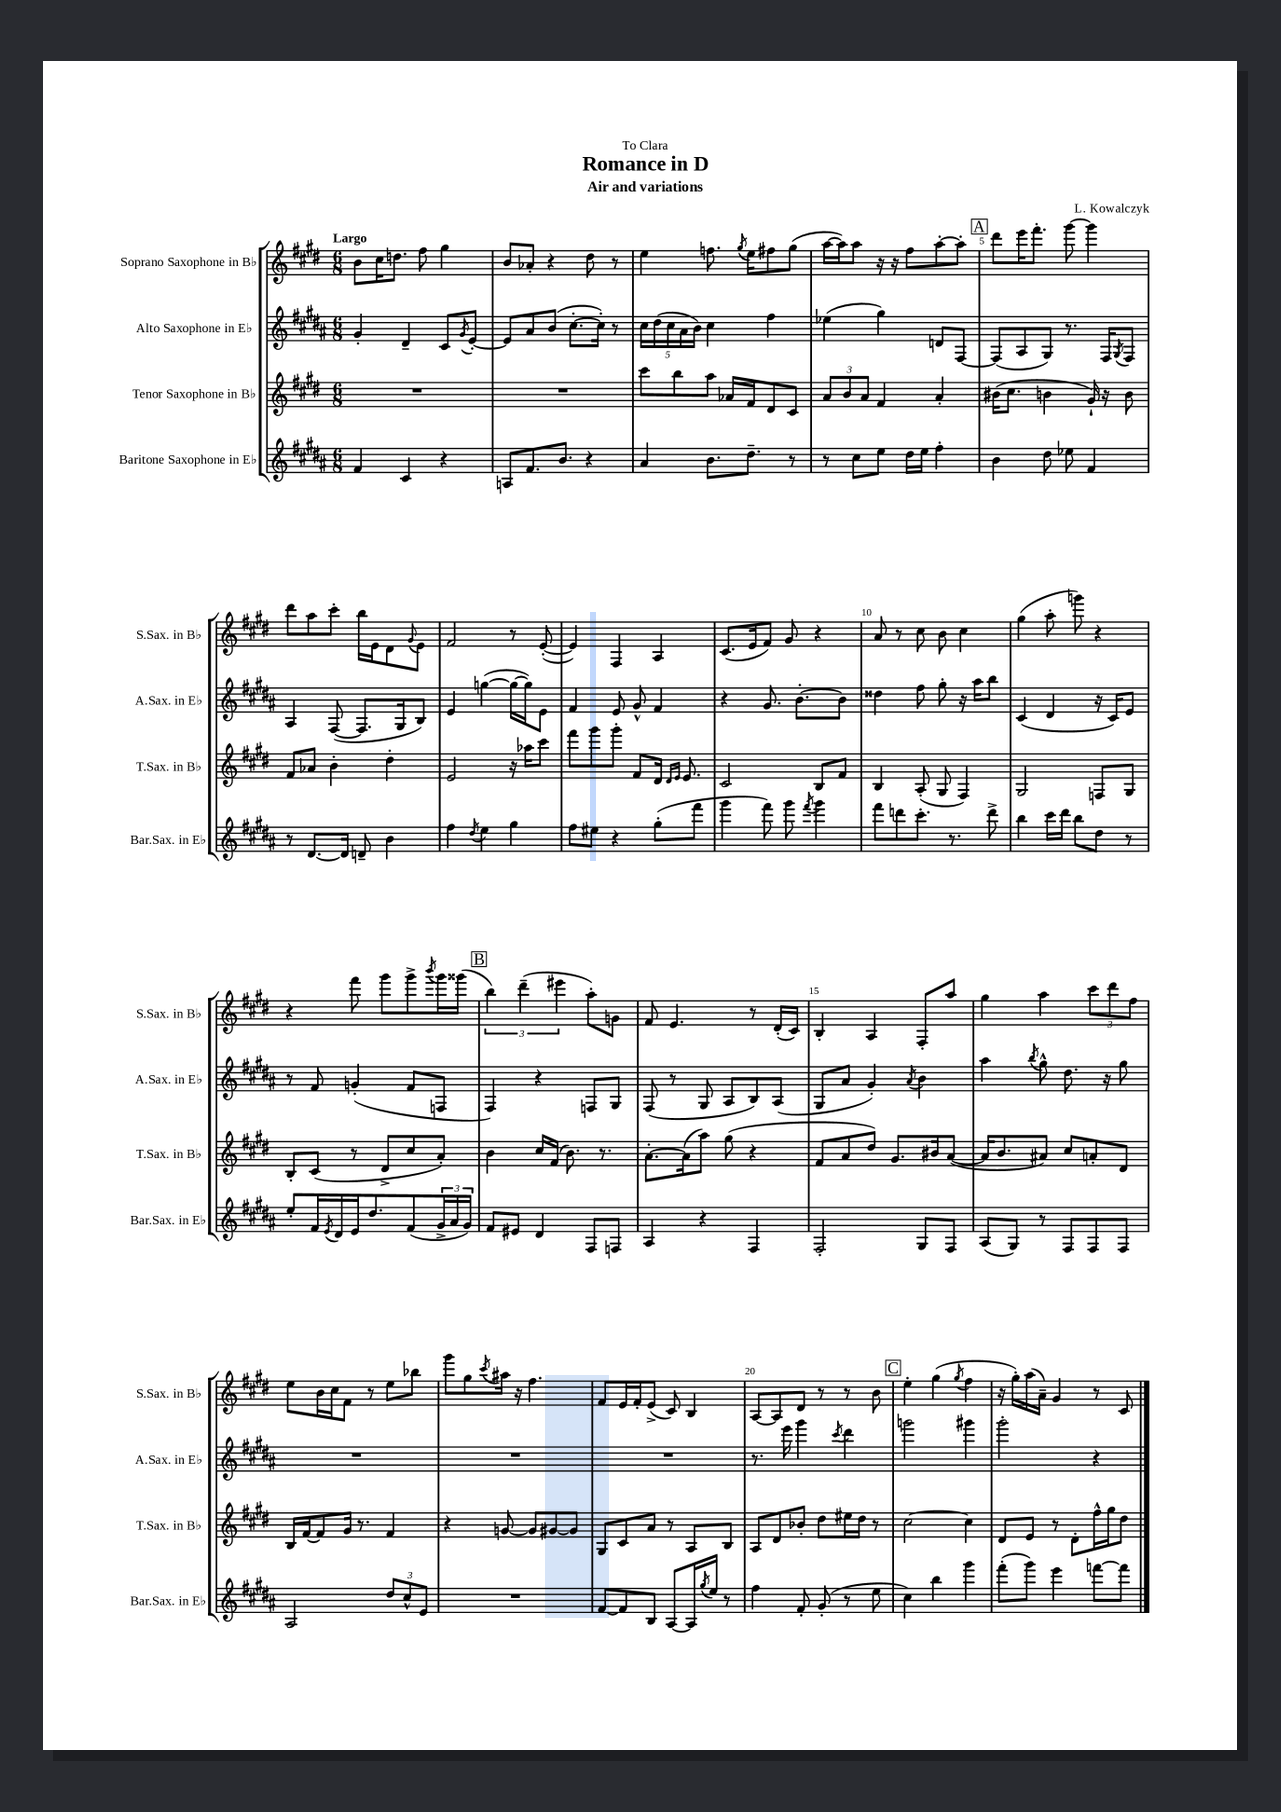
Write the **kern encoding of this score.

**kern	**kern	**kern	**kern
*staff4	*staff3	*staff2	*staff1
*clefG2	*clefG2	*clefG2	*clefG2
*k[f#c#g#d#a#]	*k[f#c#g#d#]	*k[f#c#g#d#a#]	*k[f#c#g#d#]
*M6/8	*M6/8	*M6/8	*M6/8
4f#/	2.r	4g#'/	8b\L
.	.	.	16cc#\K
.	.	.	8.dd\J
4c#/	.	4d#~/	.
.	.	.	8ff#\
4r	.	8c#/L	4gg#\
.	.	8qg#/	.
.	.	[8e'/J	.
=	=	=	=
8A/L	2.r	8e/]L	8b/L
8.f#/	.	8a#/	8a-'/J
.	.	(8b/J	4r
8.b/J	.	.	.
.	.	[8.cc#'\L	.
4r	.	.	8dd#\
.	.	16cc#'\]Jk)	.
.	.	8r	8r
=	=	=	=
4a#/	8ccc#\L	20cc#\LL	4ee\
.	.	(20dd#\	.
.	.	20cc#\	.
.	8bb\	.	.
.	.	20a#\	.
.	.	20b\JJ)	.
8.b\L	8aa\J	4cc#\	8.ff\
.	16a-/LL	.	.
.	.	.	8qgg#/
8.dd#~\J	16f#/J	.	16ee\LK
.	8d#/	4ff#\	8ff#\
8r	8c#/J	.	(8gg#\J
=	=	=	=
8r	12a/L	(4ee-\	[16aa\LL
.	.	.	16aa\]J)
.	12b/	.	.
8cc#\L	.	.	8aa\J
.	12a/J	.	.
8ee\J	4f#/	4gg#\)	16r
.	.	.	16r
16dd#\LL	.	.	8ff#\L
16ee\JJ	.	.	.
4ff#'\	4a'/	8d/L	[8aa'\
.	.	[8F#/J	8aa'\]J
=	=	=	=
4b\	(16b#\LK	(8F#/]L	8ddd#\L
.	8.cc#\J	.	.
.	.	8A#/	16eee\K
.	.	.	8.fff#'\J
8dd#\	4b\	8G#/J)	.
8ee-\	.	8.r	[8ggg#\
4f#/	16g#`/)	.	4ggg#\]
.	16r	16F#/LK	.
.	.	8qG#/	.
.	8b\	8F#/J	.
=	=	=	=
8r	8f#/L	4A#/	8ddd#\L
[8.d#/L	8a-/J	.	8aa\
.	4b'\	([8F#/	8ccc#'\J
16d#/]Jk	.	.	.
8d~/	.	8.F#/]L	16bb\LL
.	.	.	16e\J
4b\	4dd#'\	.	8d#\
.	.	16G#/k	.
.	.	.	8qqg#/
.	.	8B/J)	8e\J
=	=	=	=
4ff#\	2e/	4e/	2f#/
8qdd#/	.	.	.
4ee\	.	([4gg\	.
4gg#\	16r	16gg\_LL	8r
.	16aa-\LK	16gg\]J)	.
.	8ccc#\J	8e\J	([8e'/
=	=	=	=
8ff#\L	8fff#\L	4f#/	4e/])
8ee#\J	8ggg#\	.	.
4r	8ggg#'\J	8e/	4F#/
.	8f#/L	8g#^^/	.
(8gg#'\L	16d#/Jk	4f#/	4A/
.	16qqd#/LL	.	.
.	16qqe/JJ	.	.
.	8.e/	.	.
8fff#\J	.	.	.
=	=	=	=
4ggg#\	2c#/	4r	(8.c#/L
.	.	.	16e/k
8fff#\)	.	8.g#/	8f#/J)
8ggg#\	.	.	8g#/
.	.	[8.b'\L	.
8qfff#/	.	.	.
4ggg#\	8B/L	.	4r
.	8f#/J	8b\]J	.
=	=	=	=
8fff#\L	4B/	4dd##\	8a/
8ddd\	.	.	8r
8.ccc#'\J	(8A'/	8ff#\	8cc#\
.	8G#/	8gg#'\	8b\
8.r	.	.	.
.	4F#/)	16r	4cc#\
.	.	16aa#\LK	.
8ddd^\	.	8bb\J	.
=	=	=	=
4bb\	2G#/	(4c#/	(4gg#\
16ccc#\LL	.	4d#/	8aa'\
16ddd#\JJ	.	.	.
8bb\L	.	.	8ggg\)
8dd#\J	8F/L	16r	4r
.	.	16c#/LK)	.
8r	8G#/J	8e/J	.
=	=	=	=
8ee'/L	8B'/L	8r	4r
16f#/L	(8c#/J	8f#/	.
8qe/	.	.	.
16d#/	.	.	.
16e/J	8r	(4g'/	8fff#\
8.dd#/	.	.	.
.	8d#^/L	.	8ggg#\L
(8f#/	8cc#/	8f#/L	8ggg#^\
.	.	.	8qbbb/
24g#^/L	8a'/J)	8F/J	16ggg#\L
24a#/	.	.	.
.	.	.	(16ggg##\JJ
24g#/JJ)	.	.	.
=	=	=	=
8f#/L	4b\	4F#/)	6bb\)
8e#/J	.	.	.
.	.	.	(6ddd#~\
4d#/	16cc#/LL	4r	.
.	(16f#/JJ	.	.
.	.	.	6eee#\
.	8.b\)	.	.
8F#/L	.	8F/L	8aa'\L)
.	8.r	.	.
8F/J	.	8G#/J	8g\J
=	=	=	=
4A#/	[8.a'\L	(8F#/	8f#/
.	.	8r	4.e/
.	(16a\]k	.	.
4r	8aa\J)	8G#/	.
.	(8gg#\	8A#/L	.
4F#/	4r	8B/)	8r
.	.	(8A#/J	(16d#'/LL
.	.	.	16c#/JJ)
=	=	=	=
2F#'/	8f#/L	8G#/L	4B'/
.	8a/	8a#/J	.
.	8dd#/J)	4g#'/)	4A/
.	8.g#/L	.	.
.	.	8qa#/	.
8G#/L	.	4b\	8F#'/L
.	16b#/k	.	.
8F#/J	([8a/J	.	8aa/J
=	=	=	=
(8A#/L	16a/]LK	4aa#\	4gg#\
.	8.b/	.	.
8G#/J)	.	.	.
.	.	8qbb/	.
8r	8a#/J)	8gg#^^\	4aa\
8F#/L	8cc#/L	8.dd#\	.
8F#/	8a'/	.	12ccc#\L
.	.	16r	.
.	.	.	12ddd#\
8F#/J	8d#/J	8gg#\	.
.	.	.	12ff#\J
=	=	=	=
2A#/	16B/LL	2.r	8ee\L
.	[16f#/J	.	.
.	8f#/]	.	16b\L
.	.	.	16cc#\J
.	16g#/Jk	.	8f#\J
.	8.r	.	.
.	.	.	8r
12dd#/L	4f#/	.	8ee\L
12cc#^^/	.	.	.
.	.	.	8bb-\J
12e/J	.	.	.
=	=	=	=
2.r	4r	2.r	8ggg#\L
.	.	.	8gg#\
.	.	.	8qccc#/
.	[8g/	.	16aa#\Jk
.	.	.	16r
.	8g/]L	.	4.ff#\
.	[8g#/	.	.
.	8g#/]J	.	.
=	=	=	=
[8f#/L	8G#/L	2.r	8f#/L
8f#/]	8c#/	.	16e/L
.	.	.	16f#'/J
8B/J	8a/J	.	(8e^/J
[8A#/L	8r	.	8c#/)
16A#/]L	8A/L	.	4B/
8qgg#/	.	.	.
16ee/JJ	.	.	.
8r	8B/J	.	.
=	=	=	=
4ff#\	8A/L	8.r	[8A/L
.	8d#/	.	8A/]
.	.	16eee\	.
8f#'/	8b-'/J	4ggg#\	8d#/J
(8g#'/	8dd#\L	.	8r
.	.	8qccc#/	.
8r	16ee#\L	4ddd#\	8r
.	16dd#\JJ	.	.
8ee\	8r	.	8b\
=	=	=	=
4cc#\)	[2cc#\	2ggg\	4ee'\
4bb\	.	.	(4gg#\
.	.	.	8qgg#/
4ggg#\	4cc#\]	4ggg#\	4ff#\
=	=	=	=
(8fff#'\L	8d#/L	2ggg#'\	16r
.	.	.	16gg#'\LL)
8ggg#\J)	8e/J	.	(16aa\
.	.	.	16a~\JJ)
4eee\	8r	.	4g#/
.	8d#'\L	.	.
[8fff\L	16ff#^^\L	4r	8r
.	16gg#\J	.	.
8fff\]J	8dd#\J	.	8c#/
==	==	==	==
*-	*-	*-	*-
